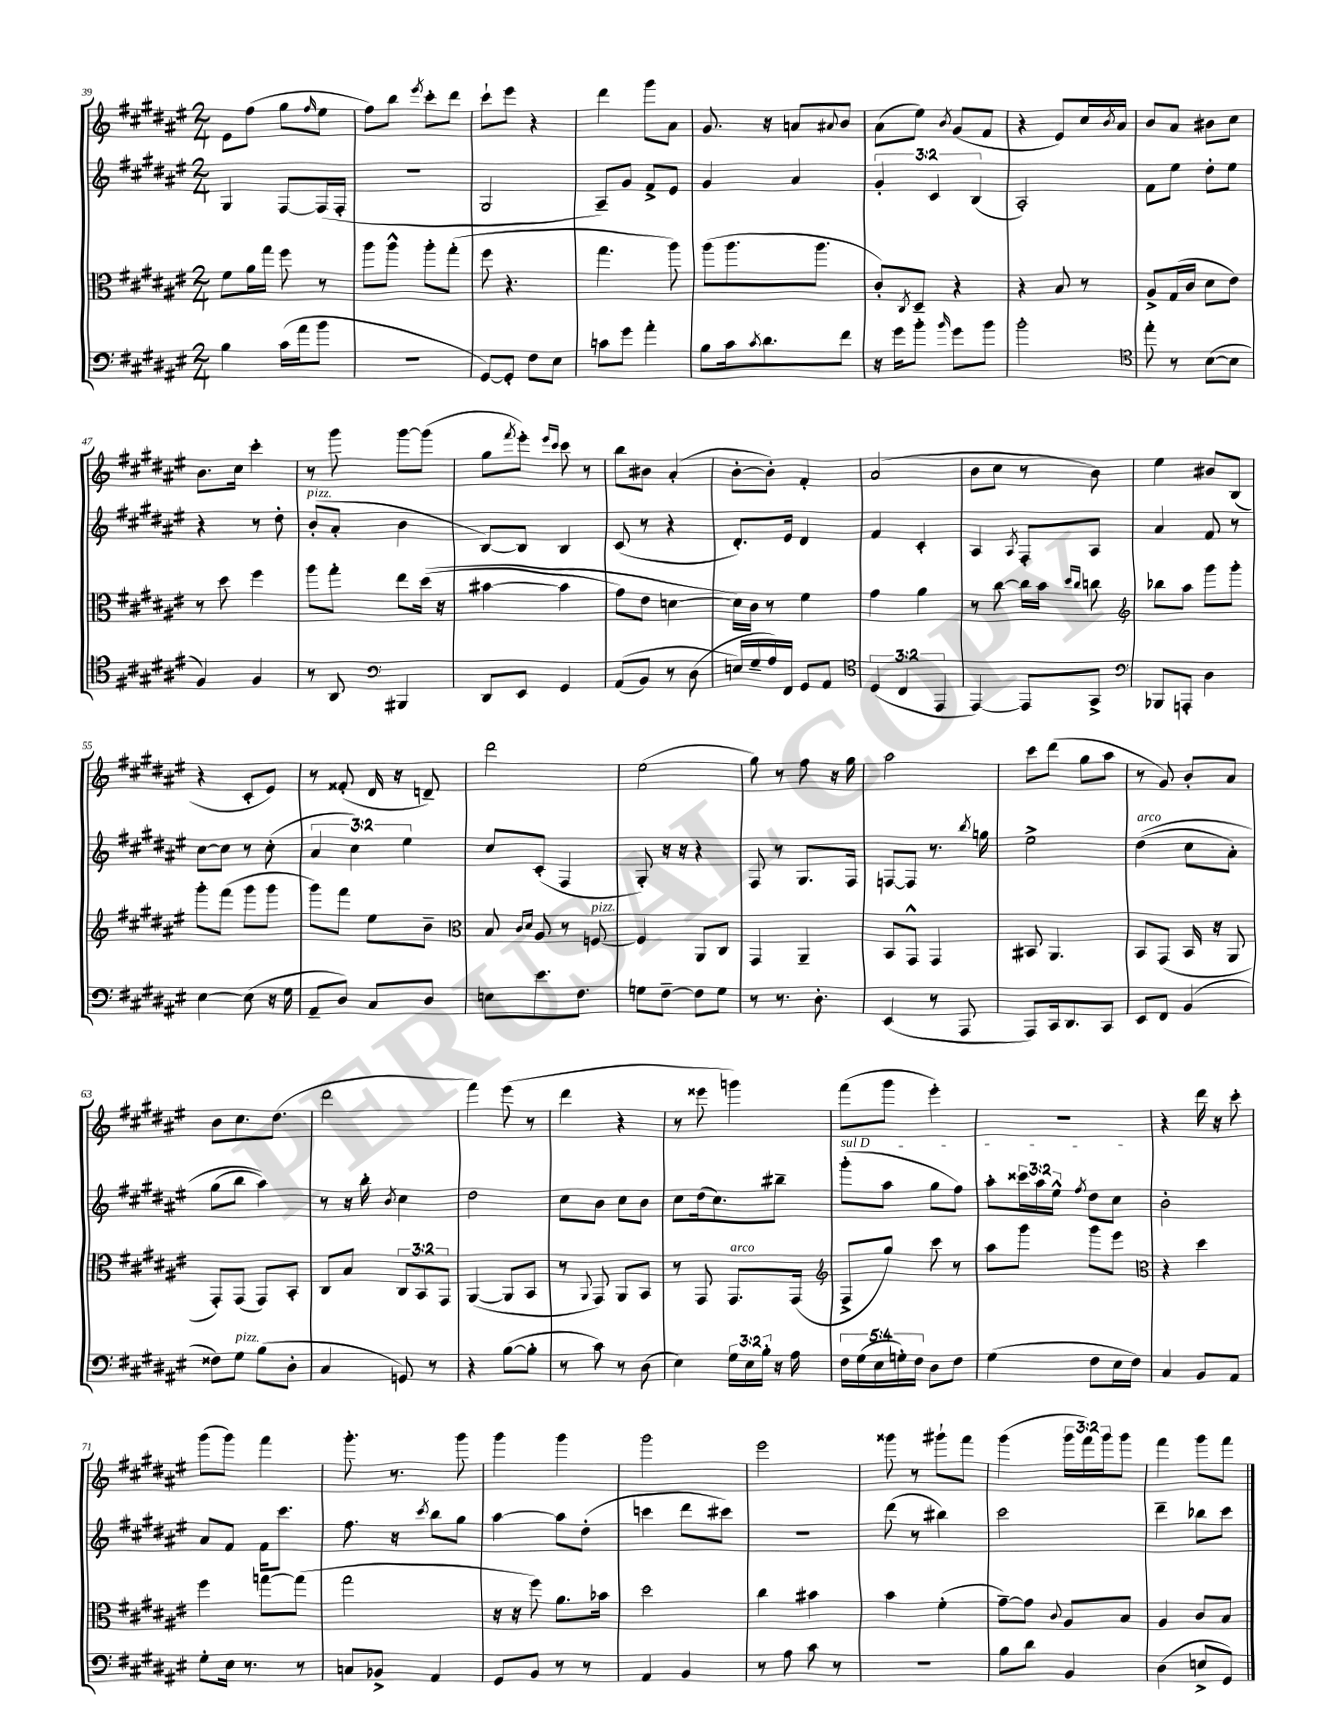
<<
\new StaffGroup <<
\new Staff = "s0" {
    \clef treble \key fis \major \numericTimeSignature \time 2/4 \override Staff.TupletNumber.text = #tuplet-number::calc-fraction-text
    eis'8 fis''8( gis''8 \grace { fis''16 } eis''8 |
    fis''8) b''8 \acciaccatura { eis'''8 } cis'''8-. dis'''8 |
    cis'''8-! eis'''8 r4 |
    dis'''4 gis'''8 ais'8 |
    gis'8. r16 a'8 \appoggiatura { ais'8 } b'8 |
    ais'8( eis''8) \acciaccatura { b'8 } gis'8( fis'8 |
    r4 eis'8) cis''16 \acciaccatura { b'8 } ais'16 |
    b'8 ais'8 bis'8 cis''8 |
    b'8. cis''16 cis'''4-. |
    r8 gis'''8 gis'''8~ gis'''8( |
    gis''8 \acciaccatura { fis'''8 } eis'''8-.) \grace { eis'''16 cis'''16 } cis'''8 r8 |
    b''8 bis'8 ais'4-.( |
    b'8~-. b'8-.) fis'4-. |
    ais'2( |
    b'8 cis''8 r8 b'8) |
    eis''4 bis'8 b8( |
    r4 cis'8-. eis'8) |
    r8 fisis'8-.( dis'16 r16 d'8--) |
    dis'''2 |
    eis''2( |
    gis''8) r8 fis''8 r16 gis''16 |
    ais''2 |
    cis'''8 dis'''8( gis''8 ais''8 |
    r8 gis'8) b'8-. ais'8 |
    b'8 cis''8. dis''8.( |
    dis'''2 |
    fis'''4) eis'''8( r8 |
    dis'''4 r4 |
    r8 eisis'''8 g'''4) |
    fis'''8( gis'''8 eis'''4-.) |
    r2 |
    r4 dis'''16 r16 cis'''8-. |
    gis'''8( gis'''8) fis'''4 |
    gis'''8.-. r8. gis'''8 |
    gis'''4 gis'''4 |
    gis'''2 |
    eis'''2 |
    gisis'''8 r8 gis'''8-! fis'''8 |
    gis'''4( \tuplet 3/2 { gis'''16 fis'''16) gis'''16 } gis'''8 |
    fis'''4 gis'''8 fis'''8 \bar "|." |
}
\new Staff = "s1" {
    \clef treble \key fis \major \numericTimeSignature \time 2/4 \override Staff.TupletNumber.text = #tuplet-number::calc-fraction-text
    gis4 fis8~ fis16( fis16-. |
    R2 |
    gis2 |
    ais8--) gis'8 fis'8-> eis'8 |
    gis'4 ais'4 |
    \tuplet 3/2 { gis'4-. cis'4 b4( } |
    ais2-.) |
    fis'8 eis''8 dis''8-. eis''8 |
    r4 r8 dis''8-. |
    b'8-.^\markup { \italic "pizz." }( ais'8-. b'4 |
    b8~) b8 b4 |
    cis'8( r8 r4 |
    dis'8.-.) eis'16 dis'4 |
    fis'4 cis'4-. |
    ais4 \acciaccatura { ais8 } fis8-. ais8 |
    ais'4 fis'8 r8 |
    cis''8~ cis''8 r8 cis''8-.( |
    \tuplet 3/2 { ais'4 cis''4) eis''4 } |
    cis''8 cis'8-.( fis4 |
    gis8-.) r16 r16 r4 |
    fis8 r8 gis8. fis16 |
    f8~ f8 r8. \acciaccatura { b''8 } g''16 |
    eis''2-> |
    dis''4^\markup { \italic "arco" }(\( cis''8 ais'8-.) |
    gis''8( b''8 ais''4)\) |
    r8 r16 b''16-. \acciaccatura { b'8 } cis''4 |
    dis''2 |
    cis''8 b'8 cis''8 b'8 |
    cis''8 dis''16( cis''8.) bis''8-- |
    \once \override TextSpanner.bound-details.left.text = \markup { \italic "sul D" } gis'''8-.\startTextSpan( ais''8 gis''8 fis''8) |
    ais''8-. \tuplet 3/2 { cisis'''16 ais''16 eis''16-^ } \acciaccatura { fis''8 } dis''8 cis''8\stopTextSpan |
    b'2-. |
    ais'8 fis'8 fis'16 cis'''8. |
    fis''8. r16 \acciaccatura { cis'''8 } b''8 gis''8 |
    ais''4~ ais''8 dis''8-.( |
    c'''4 dis'''8 cis'''8) |
    R2 |
    dis'''8( r8 bis''4) |
    cis'''2 |
    dis'''4-- bes''8 cis'''8 \bar "|." |
}
\new Staff = "s2" {
    \clef alto \key fis \major \numericTimeSignature \time 2/4 \override Staff.TupletNumber.text = #tuplet-number::calc-fraction-text
    fis'8 ais'16 gis''16 fis''8 r8 |
    ais''8 ais''8-^ ais''8-. gis''8-.( |
    fis''8 r4. |
    gis''4. ais''8) |
    ais''8( ais''8. ais''8. |
    cis'8-.) \acciaccatura { cis8 } dis8-- r4 |
    r4 b8 r8 |
    ais8-> gis16( cis'16 dis'8 eis'8) |
    r8 dis''8 fis''4 |
    ais''8 gis''8-. eis''8 dis''16(\( r16 |
    bis'4~ bis'4 |
    gis'8) eis'8 d'4~ |
    d'16\) cis'16 r8 fis'4 |
    gis'4 ais'4 |
    r8 cis''8~ cis''16 b'16 \grace { dis''16 cis''16 } c''8 |
    \clef treble bes''8 ais''8 gis'''8 gis'''8-. |
    gis'''8-. fis'''8( gis'''8 gis'''8 |
    gis'''8) fis'''8 eis''8 b'8-- |
    \clef alto b8 \grace { cis'16 dis'16 } ais8 r8 f8~^\markup { \italic "pizz." } |
    f4 ais,8 cis8 |
    gis,4 ais,4-- |
    b,8 gis,8-^ gis,4 |
    bis,8 ais,4. |
    b,8 gis,8( b,16 r16 ais,8 |
    gis,8-.) gis,8( gis,8) b,8-. |
    cis8 b8 \tuplet 3/2 { cis8 b,8 gis,8 } |
    ais,4~( ais,8 b,8 |
    r8 \appoggiatura { ais,8 } gis,8) ais,8 b,8 |
    r8 gis,8 gis,8.^\markup { \italic "arco" } gis,16( |
    \clef treble fis8-> gis''8) cis'''8 r8 |
    ais''8 gis'''8 gis'''8 eis'''8 |
    \clef alto r4 dis''4 |
    fis''4 g''8~ g''8( |
    gis''2 |
    r16 r16 fis''8) ais'8. bes'16 |
    dis''2 |
    cis''4 bis'4 |
    b'4 fis'4-.( |
    gis'8~--) gis'8 \appoggiatura { cis'8 } ais8 b8 |
    ais4 cis'8 b8 \bar "|." |
}
\new Staff = "s3" {
    \clef bass \key fis \major \numericTimeSignature \time 2/4 \override Staff.TupletNumber.text = #tuplet-number::calc-fraction-text
    b4 cis'16( ais'16 b'8 |
    R2 |
    gis,8~) gis,8-. fis8 eis8 |
    c'8 gis'8 ais'4-. |
    b8 cis'16 \acciaccatura { cis'8 } dis'8. fis'8 |
    r16 gis'16 b'8-. \grace { b'16 } gis'8 b'8 |
    b'2-. |
    \clef tenor eis''8-. r8 b8~( b8 |
    fis4) fis4 |
    r8 ais,8 \clef bass bis,,4 |
    dis,8 eis,8 gis,4 |
    ais,8(\( b,8) r8 dis8( |
    e16\) gis16-- ais16) fis,16 gis,8 ais,8 |
    \clef tenor \tuplet 3/2 { dis4( cis4 eis,4 } |
    eis,4~) eis,8 gis,8-> |
    \clef bass bes,,8 a,,8-. dis4 |
    eis4~ eis8( r16 gis16 |
    ais,8-- dis8) cis8 dis8 |
    e8 eis'8. fis8. |
    g8 fis8~-- fis8 g8 |
    r8 r8. dis8.-. |
    eis,4( r8 ais,,8 |
    ais,,8) cis,16 dis,8. cis,8 |
    eis,8 fis,8 b,4( |
    fisis8) gis8^\markup { \italic "pizz." } b8( dis8-. |
    cis4 g,8) r8 |
    r4 b8~( b8-. |
    r8 cis'8) r8 dis8( |
    eis4) \tuplet 3/2 { gis16 eis16 b16-. } r16 ais16 |
    \tuplet 5/4 { fis16 gis16( eis16 g16-.) fis16 } dis8 fis8 |
    gis4( fis8 eis16 fis16) |
    cis4 b,8 ais,8 |
    gis8-. eis16 r8. r8 |
    c8 bes,8-> ais,4 |
    gis,8 b,8 r8 r8 |
    ais,4 b,4 |
    r8 ais8 cis'8 r8 |
    R2 |
    b8 dis'8 b,4 |
    dis4( e8-> gis,8) \bar "|." |
}
>>
>>
\layout { \context { \Score currentBarNumber = #39 } }
